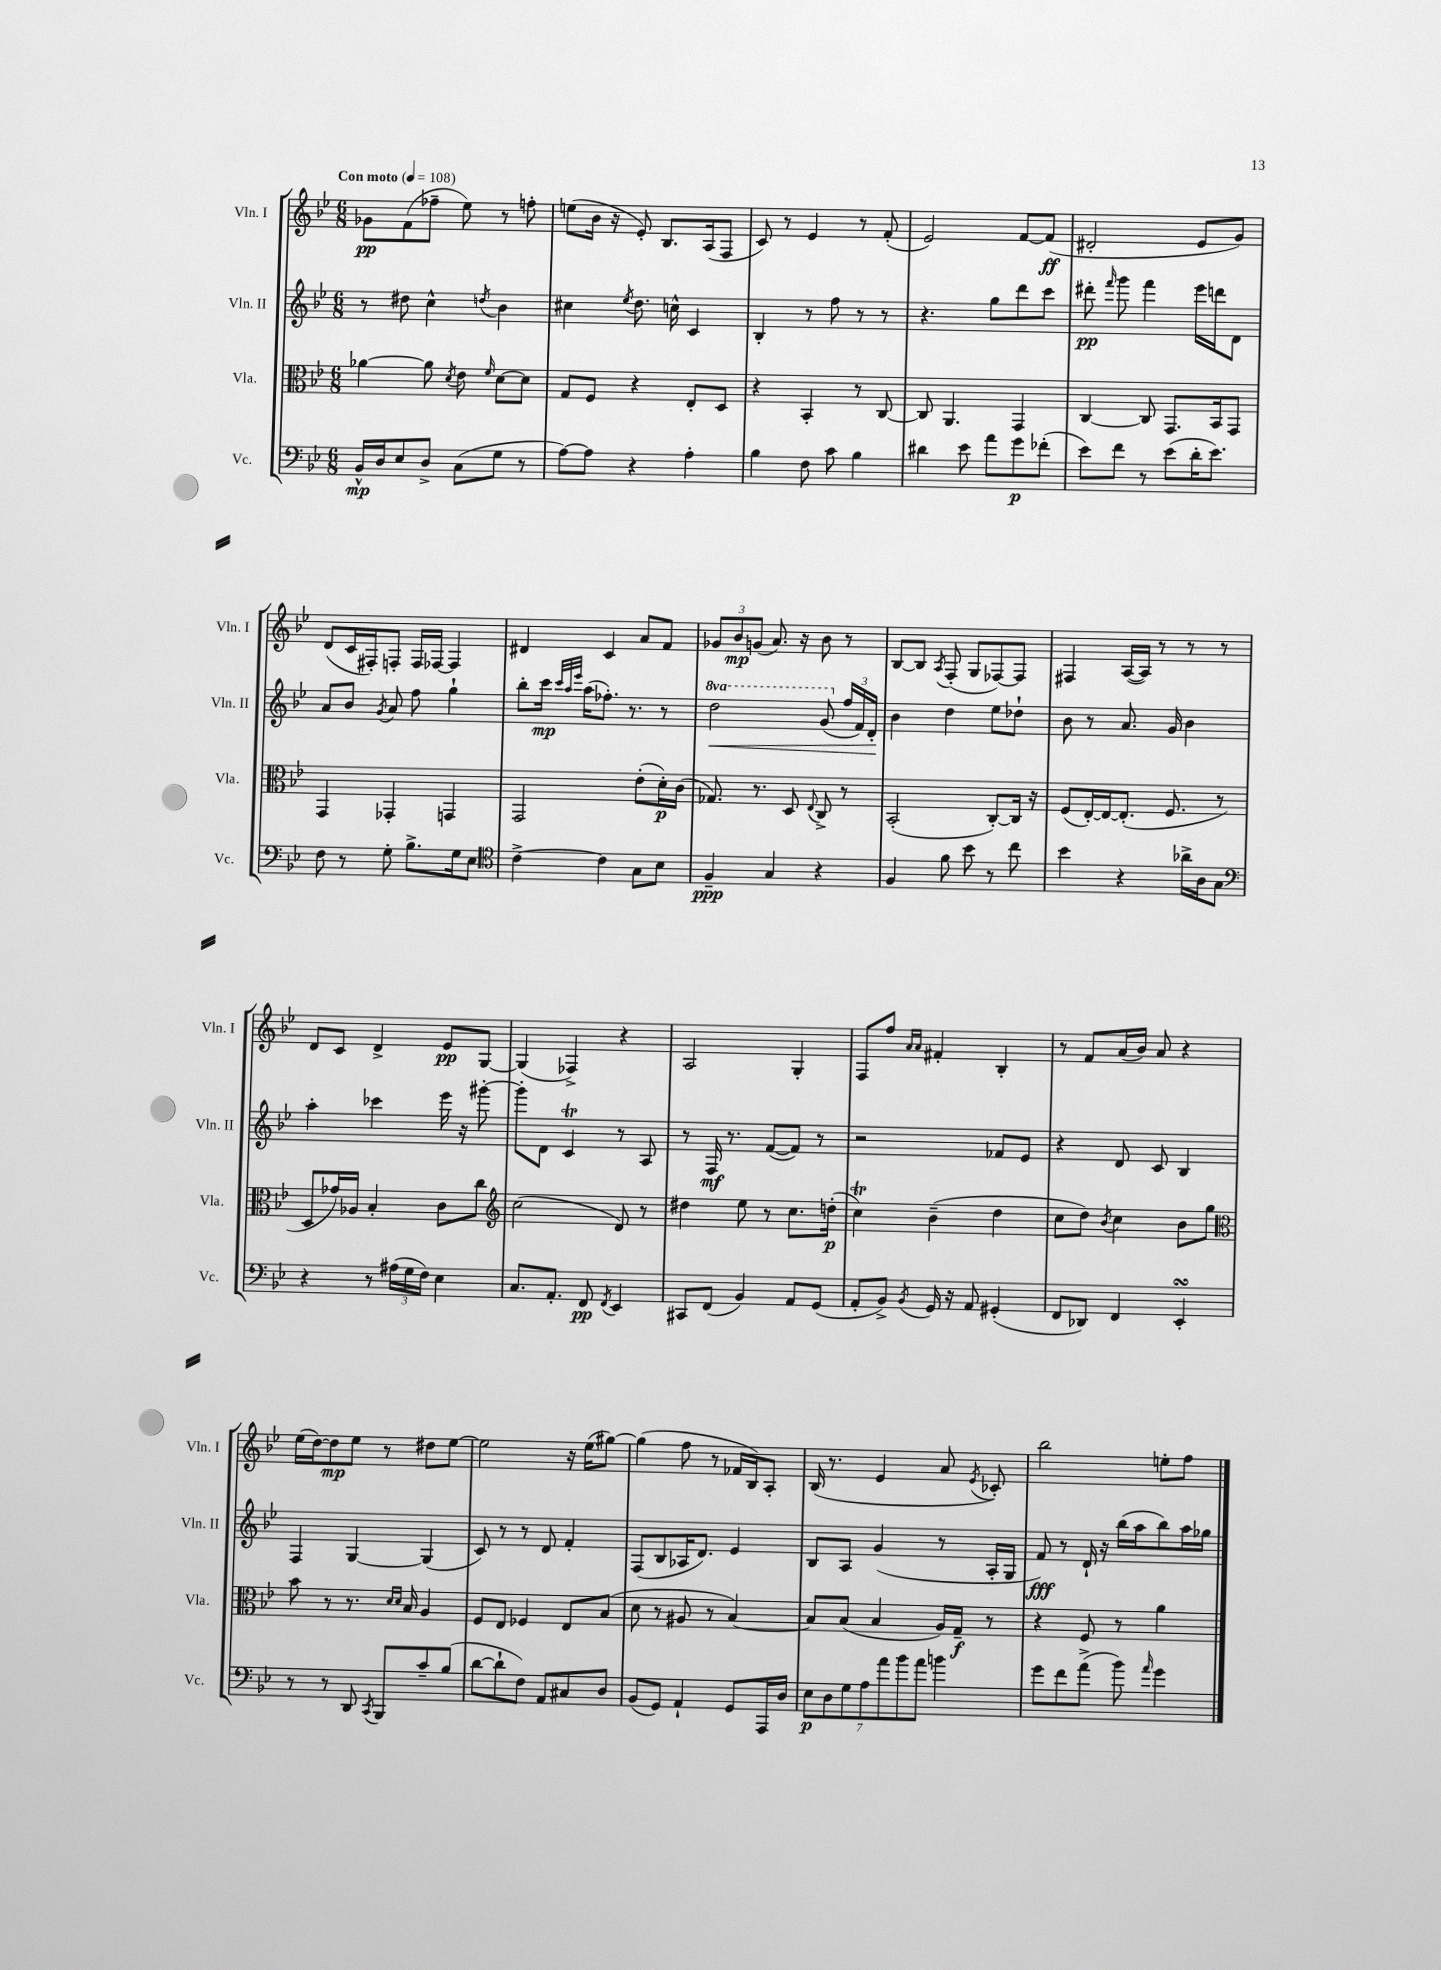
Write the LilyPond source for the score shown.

<<
\new StaffGroup <<
\new Staff = "s0" \with { instrumentName = "Vln. I" shortInstrumentName = "Vln. I" } {
    \clef treble \key bes \major \numericTimeSignature \time 6/8 \tempo "Con moto" 4 = 108
    \autoBeamOff ges'8[\pp f'8( fes''8]-- ees''8) r8 f''8-. |
    e''8[( bes'16] r16 ees'8-.) bes8.[ a16( f8] |
    c'8) r8 ees'4 r8 f'8-.( |
    ees'2) f'8[~ f'8]\ff( |
    dis'2-. ees'8[ g'8]) |
    d'8[( c'16 fis16-.) f8]-. f16[ fes16]~ fes4 |
    dis'4 c'4 a'8[ f'8] |
    \tuplet 3/2 { ges'8[ bes'8\mp g'8]( } a'8.) r16 bes'8 r8 |
    bes8[~ bes8] \acciaccatura { a8 } f8-.( g8[ fes8~) fes8] |
    fis4 a16[~( a16]) r8 r8 r8 |
    d'8[ c'8] d'4-> ees'8[\pp g8]~ |
    g4( fes4->) r4 |
    a2 g4-. |
    f8[ f''8] \grace { a'16[ a'16] } fis'4-. bes4-. |
    r8 f'8[ a'16( bes'16]) a'8 r4 |
    ees''16[( d''16~) d''8\mp ees''8] r8 dis''8[ ees''8]~ |
    ees''2 r16 ees''16[( gis''8]~) |
    gis''4( f''8 r8 fes'16[ bes16) a8]-. |
    bes16( r8. ees'4 a'8 \acciaccatura { ees'8 } ces'8-.) |
    bes''2 e''8[-. f''8] \bar "|." |
}
\new Staff = "s1" \with { instrumentName = "Vln. II" shortInstrumentName = "Vln. II" } {
    \clef treble \key bes \major \numericTimeSignature \time 6/8 \set Staff.ottavationMarkups = #ottavation-simple-ordinals
    \autoBeamOff r8 dis''8 c''4-^ \acciaccatura { d''8 } bes'4 |
    cis''4 \acciaccatura { ees''8 } d''8. c''16-^ c'4 |
    bes4-. r8 f''8 r8 r8 |
    r4. g''8[ d'''8 c'''8] |
    dis'''8-.\pp \grace { f'''16 } g'''8 f'''4 ees'''16[ d'''16 d'8] |
    a'8[ bes'8] \acciaccatura { g'8 } a'8 f''8 g''4-! |
    bes''8[-. c'''16]\mp \grace { c'''32[ a''32 ees'''32] } a''16[( fes''8.]-.) r8. r8 |
    \ottava #1 d'''2\< g''8( \ottava #0 \tuplet 3/2 { f''16[ f'16) d'16]-.\! } |
    bes'4 d''4 ees''8[ des''8]-! |
    bes'8 r8 a'8. g'16 bes'4 |
    a''4-. ces'''4 ees'''16 r16 gis'''8~-. |
    gis'''8[-. d'8] c'4\trill r8 a8 |
    r8 f16\mf r8. f'8[~( f'8]) r8 |
    r2 fes'8[ ees'8] |
    r4 d'8 c'8 bes4 |
    f4 g4~ g4( |
    c'8) r8 r8 d'8 f'4-. |
    f8[( bes8 aes16 d'8.]) ees'4 |
    bes8[ a8] g'4( r8 a16[-. g16] |
    f'8\fff) r8 d'16-! r16 bes''16[( a''16 bes''8) a''16 ges''16] \bar "|." |
}
\new Staff = "s2" \with { instrumentName = "Vla." shortInstrumentName = "Vla." } {
    \clef alto \key bes \major \numericTimeSignature \time 6/8
    \autoBeamOff aes'4~ aes'8 \acciaccatura { d'8 } ees'8 \grace { f'16 } d'8[~ d'8] |
    g8[ f8] r4 ees8[-. d8] |
    r4 bes,4-. r8 c8~ |
    c8 a,4. g,4 |
    c4~ c8 g,8.[ bes,16 g,8] |
    g,4 ges,4-. g,4 |
    g,2 ees'8[-.( d'16-.\p) c'16]( |
    ges8.) r8. d8 \appoggiatura { ees8 } c8-> r8 |
    bes,2-.( c8[~-.) c16] r16 |
    f8[( ees16~-.) ees16~ ees8.]-.( f8. r8 |
    d8[ ges'16) aes16] bes4-. c'8[ c''8] |
    \clef treble c''2( d'8) r8 |
    dis''4 ees''8 r8 c''8.[ d''16]-.\p( |
    c''4\trill) bes'4--( d''4 |
    c''8[ d''8]) \acciaccatura { bes'8 } c''4 bes'8[ g''8] |
    \clef alto bes'8 r8 r8. \grace { d'16[ d'16] } bes16 a4 |
    f8[ ees8] fes4 ees8[ bes8]( |
    d'8 r8 ais8 r8 bes4~) |
    bes8[ bes8]( bes4 a16[) g16]--\f r8 |
    r4 f8 r8 a'4 \bar "|." |
}
\new Staff = "s3" \with { instrumentName = "Vc." shortInstrumentName = "Vc." } {
    \clef bass \key bes \major \numericTimeSignature \time 6/8
    \autoBeamOff bes,16[-^\mp d16 ees8 d8]-> c8[( g8] r8 |
    a8[~) a8] r4 a4-. |
    bes4 f8 c'8 bes4 |
    dis'4 ees'8 a'8[ g'8\p fes'8]-.( |
    ees'8[) f'8] r8 ees'8[( d'16-. ees'8.]) |
    f8 r8 g8-. bes8.[-> g16 ees8] |
    \clef tenor c'4~-> c'4 g8[ bes8] |
    f4--\ppp g4 r4 |
    f4 f'8 bes'8 r8 c''8 |
    bes'4 r4 aes'16[-> a16 g8] |
    \clef bass r4 r8 \tuplet 3/2 { ais16[( g16 f16]) } ees4 |
    c8.[ a,8.]-. f,8\pp \acciaccatura { f,8 } ees,4 |
    cis,8[ f,8]( bes,4) a,8[ g,8]( |
    a,8[-. bes,8]->) \acciaccatura { bes,8 } g,16 r16 a,8 gis,4-.( |
    f,8[ des,8]) f,4 ees,4-.\turn |
    r8 r8 d,8 \acciaccatura { c,8 } bes,,8[ c'8-- bes8]( |
    d'8[~ d'8-! f8]) a,8[ cis8 d8] |
    bes,8[( g,8]) a,4-! g,8[ a,,16 d16] |
    \tuplet 7/4 { ees8[\p d8 g8 a8 a'8 bes'8 a'8] } b'4 |
    g'8[ f'8 a'8]->( bes'8) \grace { a'16 } g'4 \bar "|." |
}
>>
>>
\layout { \context { \Score \remove "Bar_number_engraver" } }
